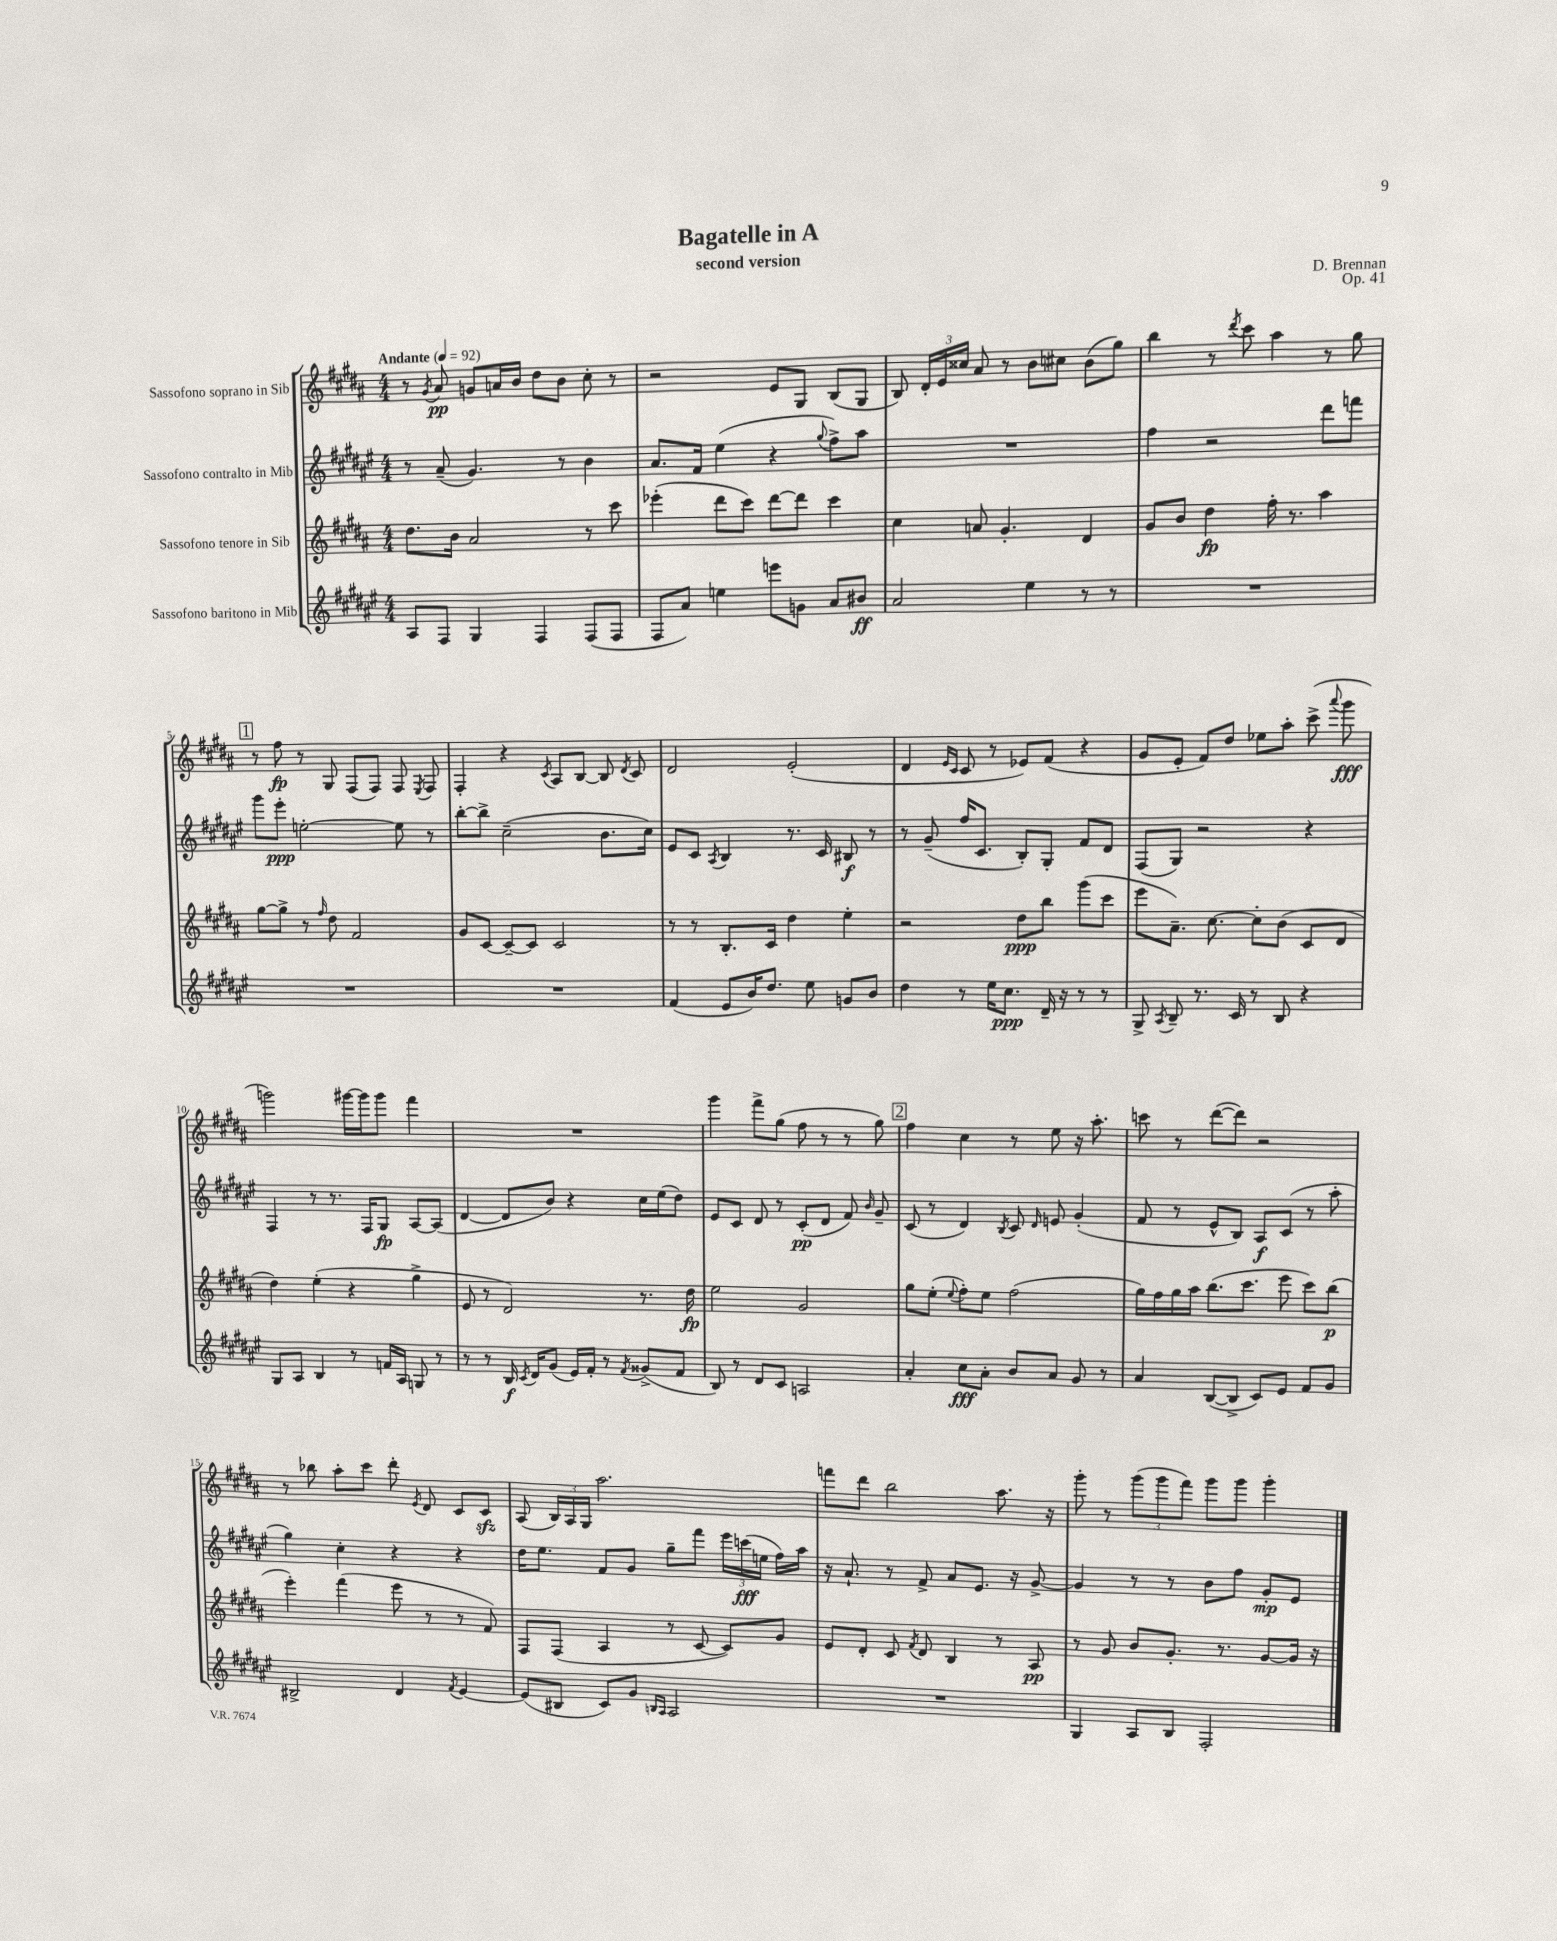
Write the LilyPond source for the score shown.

\header { title = "Bagatelle in A" composer = "D. Brennan" subtitle = "second version" opus = "Op. 41" }
<<
\new StaffGroup <<
\new Staff = "s0" \with { instrumentName = "Sassofono soprano in Sib" } {
    \clef treble \key b \major \numericTimeSignature \time 4/4 \tempo "Andante" 4 = 92
    \autoBeamOff r8 \acciaccatura { gis'8 } ais'8\pp g'8[ a'16 b'16] dis''8[ b'8] cis''8-. r8 |
    r2 e'8[ gis8] b8[( gis8] |
    b8) \tuplet 3/2 { dis'16[-. e'16 cisis''16] } ais'8 r8 b'8[ cis''8] b'8[( gis''8]) |
    b''4 r8 \acciaccatura { dis'''8 } cis'''8 ais''4 r8 gis''8 |
    \mark \markup { \box "1" } r8 fis''8\fp r8 gis8 fis8[( fis8]) fis8 \acciaccatura { e8 } fis8 |
    fis4-. r4 \acciaccatura { cis'8 } ais8[ b8]~ b8 \acciaccatura { dis'8 } cis'8 |
    dis'2 e'2-.( |
    dis'4 \grace { e'16[ cis'16] } cis'8 r8 ees'8[) fis'8]( r4 |
    gis'8[ e'8]-. fis'8[) dis''8] ees''8[ ais''8]-. cis'''8->( \appoggiatura { ais'''8 } gis'''8\fff |
    g'''2) gis'''16[~ gis'''16 gis'''8] fis'''4 |
    R1 |
    gis'''4 fis'''8[-> gis''8]( fis''8 r8 r8 gis''8) |
    \mark \markup { \box "2" } fis''4 cis''4 r8 e''8 r16 ais''8.-. |
    c'''8 r8 dis'''8[~( dis'''8]) r2 |
    r8 bes''8 ais''8[-. cis'''8] dis'''8-. \acciaccatura { e'8 } dis'8 cis'8[ cis'8]\sfz |
    ais8( \tuplet 3/2 { b16[) ais16 gis16] } ais''2. |
    f'''8[ dis'''8] b''2 ais''8. r16 |
    gis'''8-. r8 \tuplet 3/2 { gis'''8[( gis'''8 fis'''8]) } gis'''8[ gis'''8] gis'''4-. \bar "|." |
}
\new Staff = "s1" \with { instrumentName = "Sassofono contralto in Mib" } {
    \clef treble \key fis \major \numericTimeSignature \time 4/4
    \autoBeamOff r8 ais'8--( gis'4.) r8 b'4 |
    ais'8.[ fis'16] eis''4( r4 \appoggiatura { gis''8 } fis''8[->) ais''8] |
    R1 |
    fis''4 r2 dis'''8[ f'''8] |
    \mark \markup { \box "1" } gis'''8[ eis'''8]-.\ppp e''2~-. e''8 r8 |
    b''8[~-. b''8]-> cis''2--( b'8.[ cis''16]) |
    eis'8[ cis'8] \acciaccatura { ais8 } b4 r8. cis'16 bis8\f r8 |
    r8 gis'8--( fis''16[ cis'8.] b8[-.) gis8]-. fis'8[ dis'8] |
    fis8[( gis8]) r2 r4 |
    fis4 r8 r8. fis16[ gis8]\fp ais8[~ ais8]( |
    dis'4~ dis'8[ b'8]) r4 cis''16[ eis''16( dis''8]) |
    eis'8[ cis'8] dis'8 r8 cis'8[-.\pp( dis'8] fis'8) \grace { b'16 } gis'8-- |
    \mark \markup { \box "2" } cis'8( r8 dis'4) \acciaccatura { b8 } cis'8 \grace { dis'16 } e'8 gis'4-.( |
    fis'8 r8 eis'8[-^ b8]) ais8[\f cis'8]( r8 ais''8-. |
    gis''4) cis''4-. r4 r4 |
    dis''16[ eis''8.] fis'8[ gis'8] gis''8[-- fis'''8] \tuplet 3/2 { eis'''16[ c'''16\fff( e''16] } fis''16[) ais''16] |
    r16 ais'8.-! r8 fis'8-> ais'8[ eis'8.] r16 gis'8~-> |
    gis'4 r8 r8 b'8[ fis''8] gis'8[-.\mp eis'8] \bar "|." |
}
\new Staff = "s2" \with { instrumentName = "Sassofono tenore in Sib" } {
    \clef treble \key b \major \numericTimeSignature \time 4/4
    \autoBeamOff dis''8.[ b'16] ais'2 r8 cis'''8 |
    ees'''4-.( dis'''8[ cis'''8]) dis'''8[~ dis'''8] cis'''4 |
    cis''4 a'8 gis'4.-. dis'4 |
    gis'8[ b'8] dis''4\fp fis''16-. r8. ais''4 |
    \mark \markup { \box "1" } gis''8[~ gis''8]-> r8 \grace { fis''16 } dis''8 fis'2 |
    gis'8[ cis'8]~ cis'8[~-- cis'8] cis'2 |
    r8 r8 b8.[-. cis'16] dis''4 e''4-. |
    r2 dis''8[\ppp b''8] gis'''8[( cis'''8] |
    e'''8[ ais'8.]--) cis''8.~ cis''8[-. b'8]( cis'8[ dis'8] |
    dis''4) e''4-.( r4 gis''4-> |
    e'8 r8 dis'2) r8. dis''16\fp |
    e''2 gis'2 |
    \mark \markup { \box "2" } gis''8[ e''8]-.( \appoggiatura { e''8 } fis''8[-.) e''8] fis''2( |
    gis''16[) fis''16 gis''16 ais''16] b''8.[( cis'''8.] e'''8 cis'''8[) b''8]\p( |
    e'''4-.) fis'''4( e'''8 r8 r8 fis'8) |
    fis8[ fis8]( ais4 r8 cis'8~ cis'8[) gis'8] |
    e'8[ dis'8]-. cis'8 \acciaccatura { fis'8 } dis'8 b4 r8 ais8\pp |
    r8 gis'8 b'8[ gis'8.]-. r8. gis'8[~ gis'16] r16 \bar "|." |
}
\new Staff = "s3" \with { instrumentName = "Sassofono baritono in Mib" } {
    \clef treble \key fis \major \numericTimeSignature \time 4/4
    \autoBeamOff ais8[ fis8] gis4 fis4 fis8[( fis8] |
    fis8[ ais'8]) e''4 e'''8[ g'8] ais'8[ bis'8]\ff |
    ais'2 eis''4 r8 r8 |
    R1 |
    \mark \markup { \box "1" } R1 |
    R1 |
    fis'4( eis'8[ b'16) dis''8.] eis''8 g'8[ b'8] |
    dis''4 r8 eis''16[ cis''8.]\ppp dis'16-- r16 r8 r8 |
    gis8-> \acciaccatura { ais8 } b8-- r8. cis'16 r8 b8 r4 |
    gis8[ ais8] b4 r8 f'16[ ais16] g8 r8 |
    r8 r8 b16\f \acciaccatura { cis'8 } dis'16[ gis'8]( eis'16[) fis'16]-. r8 \acciaccatura { fis'8 } gisis'8[->( fis'8] |
    b8) r8 dis'8[ cis'8] a2 |
    \mark \markup { \box "2" } ais'4-. cis''8[\fff ais'8]-. b'8[ ais'8] gis'8 r8 |
    ais'4 b8[~( b8]-> cis'8[) eis'8] fis'8[ gis'8] |
    bis2-> dis'4 \acciaccatura { fis'8 } eis'4~ |
    eis'8[( bis8] cis'8[) gis'8] \grace { b16[ ais16] } ais2 |
    R1 |
    gis4 ais8[ b8] fis2-. \bar "|." |
}
>>
>>
